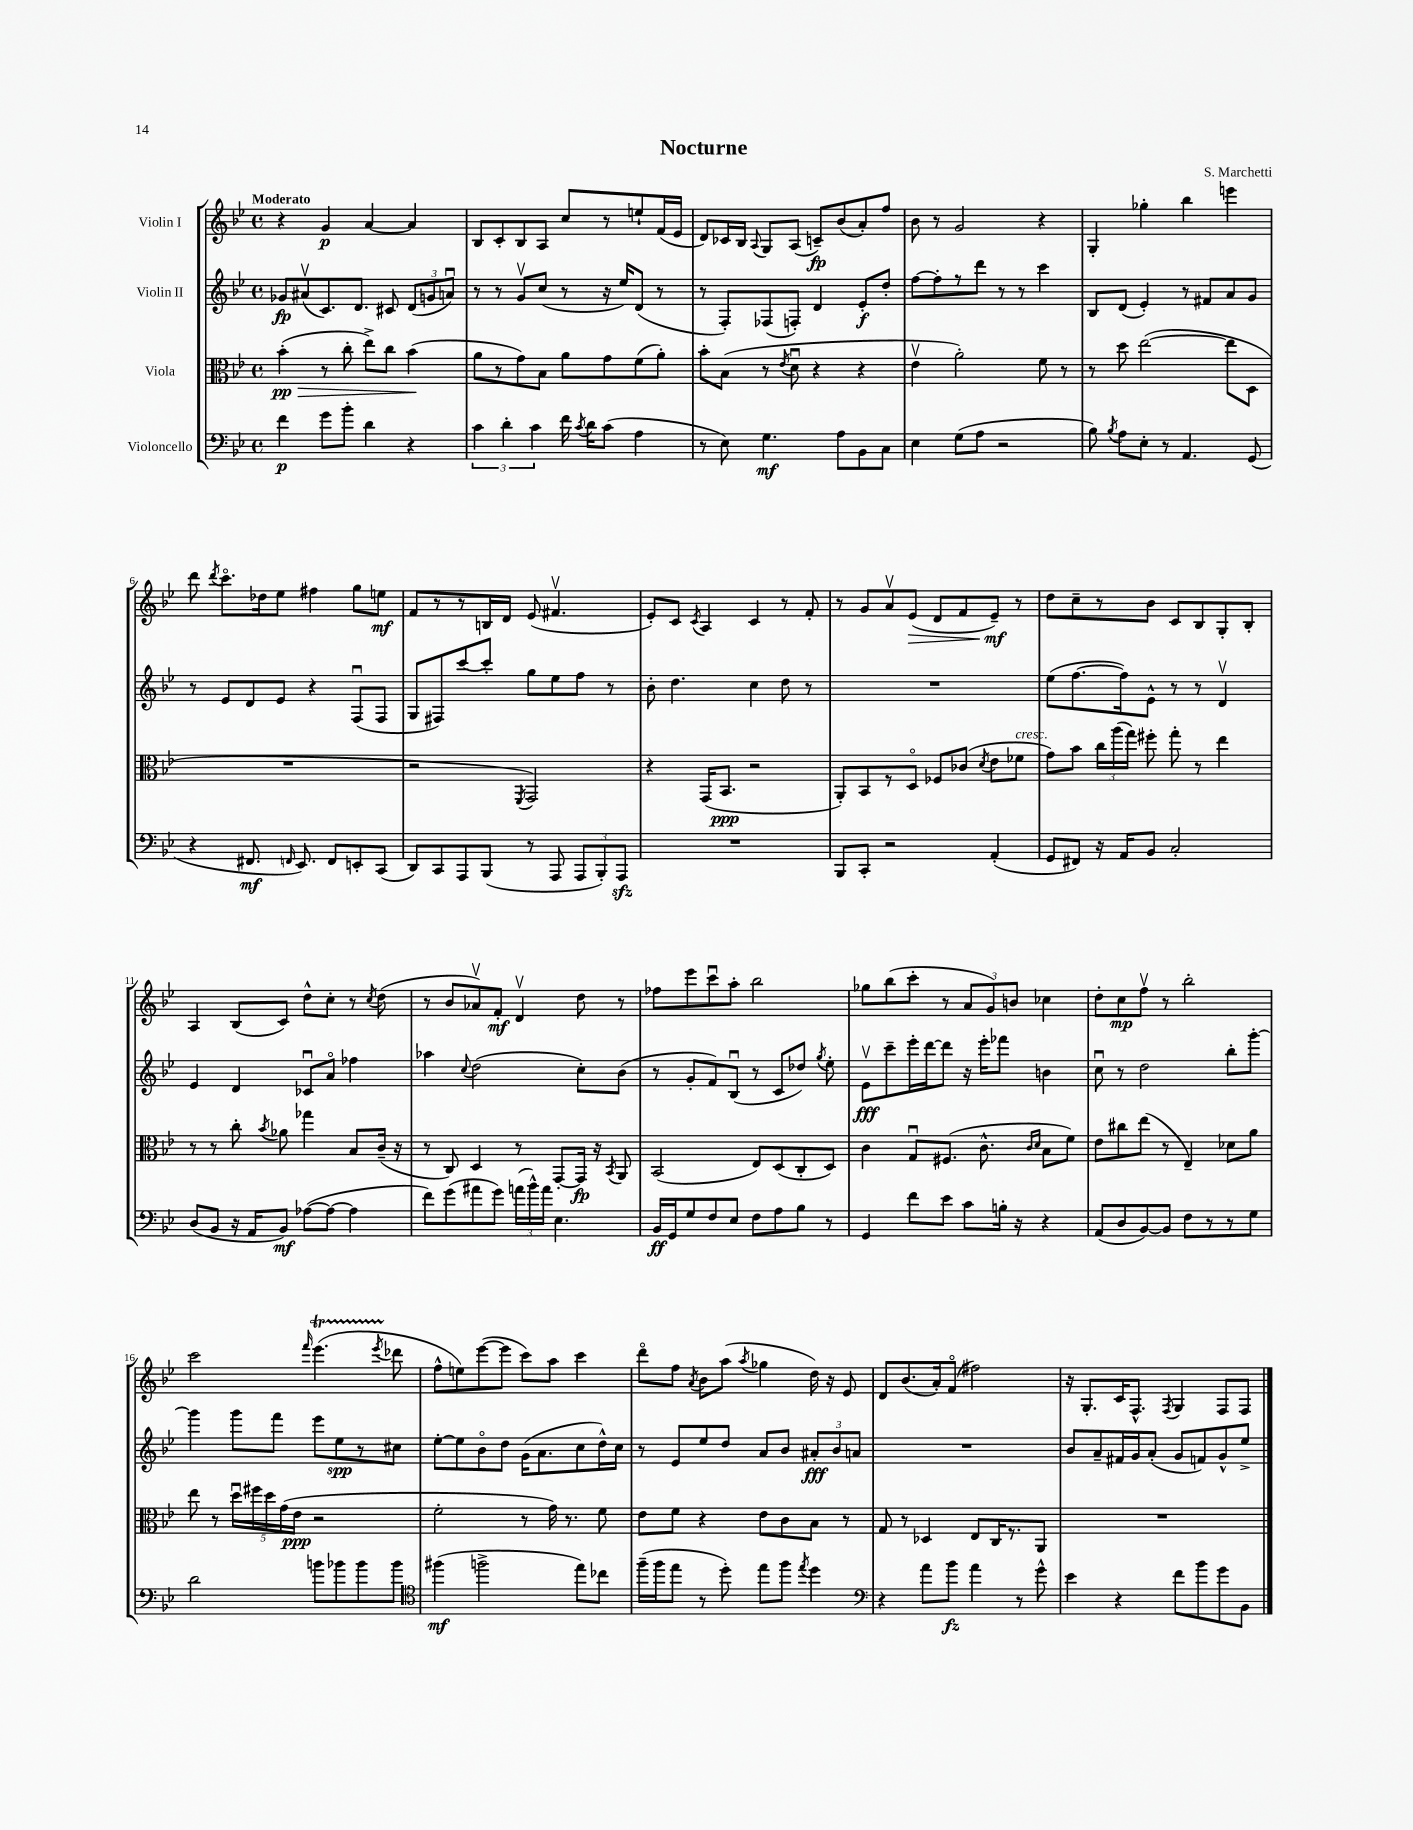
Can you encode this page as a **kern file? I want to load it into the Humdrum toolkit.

**kern	**dynam	**kern	**dynam	**kern	**dynam	**kern	**dynam
*part4	*part4	*part3	*part3	*part2	*part2	*part1	*part1
*staff4	*staff4	*staff3	*staff3	*staff2	*staff2	*staff1	*staff1
*I"Violoncello	*	*I"Viola	*	*I"Violin II	*	*I"Violin I	*
*clefF4	*	*clefC3	*	*clefG2	*	*clefG2	*
*k[b-e-]	*	*k[b-e-]	*	*k[b-e-]	*	*k[b-e-]	*
*M4/4	*	*M4/4	*	*M4/4	*	*M4/4	*
*met(c)	*	*met(c)	*	*met(c)	*	*met(c)	*
=1	=1	=1	=1	=1	=1	=1	=1
!	!	!	!	!	!	!LO:TX:a:B:t=Moderato	!
!	!	!	!LO:HP:b	!	!	!	!
4f\	p	(4b-'\	> pp	8g-X/L	fp	4r	.
.	.	.	.	(8a#Xv/	.	.	.
8g\L	.	8r	.	8.c/)	.	4g/	p
8b-'\J	.	8cc'\	.	.	.	.	.
.	.	.	.	8.d/J	.	.	.
4d\	.	8ee-^\L)	.	.	.	[4a/	.
.	.	8cc\J	.	8c#X/	.	.	.
4r	.	(4b-\	.	(12d/L	.	4a/]	.
.	.	.	.	12gn/	.	.	.
.	.	.	.	12anu/J)	.	.	.
.	.	.	]	.	.	.	.
=2	=2	=2	=2	=2	=2	=2	=2
6c\	.	8a\L	.	8r	.	8B-/L	.
.	.	8r	.	8r	.	8c'/	.
6d'\	.	.	.	.	.	.	.
.	.	8g\)	.	8gv/L	.	8B-/	.
6c\	.	.	.	.	.	.	.
.	.	8B-\J	.	(8cc/J	.	8A/J	.
16f\	.	8a\L	.	8r	.	8cc/L	.
8qc/	.	.	.	.	.	.	.
16d\KL	.	.	.	.	.	.	.
(8c\J	.	8g\	.	16r	.	8r	.
.	.	.	.	16ee-/KL)	.	.	.
4A\	.	(8f\	.	(8d/J	.	8een`/	.
.	.	8a'\J)	.	8r	.	(16f/L	.
.	.	.	.	.	.	16e-/JJ	.
=3	=3	=3	=3	=3	=3	=3	=3
8r	.	8b-'\L	.	8r	.	8d/L)	.
8E-\)	.	(8B-\J	.	8F'/L)	.	16c-X/L	.
.	.	.	.	.	.	16B-/JJ	.
.	.	.	.	.	.	8qqA/	.
4.G\	mf	8r	.	(8F-X/	.	8G/L	.
.	.	8qe-/	.	.	.	.	.
.	.	8du\	.	8Fn'/J)	.	(8A/J	.
.	.	4r	.	4d/	.	8cn~/L)	fp
8A\L	.	.	.	.	.	(8b-/	.
8BB-\	.	4r	.	8e-'/L	f	8a'/)	.
8C\J	.	.	.	8dd'/J	.	8ff/J	.
=4	=4	=4	=4	=4	=4	=4	=4
4E-\	.	4e-v\	.	[8ff\L	.	8b-\	.
.	.	.	.	8ff'\]	.	8r	.
(8G\L	.	2a'\)	.	8r	.	2g/	.
8A\J	.	.	.	8ddd\J	.	.	.
2r	.	.	.	8r	.	.	.
.	.	.	.	8r	.	.	.
.	.	8f\	.	4ccc\	.	4r	.
.	.	8r	.	.	.	.	.
=5	=5	=5	=5	=5	=5	=5	=5
8B-\)	.	8r	.	8B-/L	.	4G'/	.
8qB-/	.	.	.	.	.	.	.
8A\L	.	8dd\	.	(8d/J	.	.	.
8E-'\J	.	([2ee-\	.	4e-'/)	.	4gg-X'\	.
8r	.	.	.	.	.	.	.
4.AA/	.	.	.	8r	.	4bb-\	.
.	.	.	.	8f#X/L	.	.	.
.	.	8ee-\L]	.	8a/	.	4eeen\	.
(8GG/	.	8D\J	.	8g/J	.	.	.
!!LO:LB:g=z
=6	=6	=6	=6	=6	=6	=6	=6
4r	.	1r	.	8r	.	8ddd\	.
.	.	.	.	.	.	8qddd/	.
.	.	.	.	8e-/L	.	8.ccc\L	.
8.FF#X/	mf	.	.	8d/	.	.	.
.	.	.	.	.	.	16dd-X\k	.
.	.	.	.	8e-/J	.	8ee-\J	.
16qqFFn/	.	.	.	.	.	.	.
8.EE-/)	.	.	.	.	.	.	.
.	.	.	.	4r	.	4ff#X\	.
8FF/L	.	.	.	.	.	.	.
8EEn'/	.	.	.	(8Fu/L	.	8gg\L	.
(8CC/J	.	.	.	8F/J	.	8een\J	mf
=7	=7	=7	=7	=7	=7	=7	=7
8DD/L)	.	2r	.	8G/L	.	8f/L	.
8CC/	.	.	.	8F#X/)	.	8r	.
8AAA/	.	.	.	[8ccc/	.	8r	.
(8BBB-/J	.	.	.	8ccc'/J]	.	16Bn/L	.
.	.	.	.	.	.	16d/JJ	.
.	.	8qFF/	.	.	.	.	.
8r	.	2GG/)	.	8gg\L	.	(8e-/	.
8AAA/	.	.	.	8ee-\	.	4.f#Xv/	.
12AAA/L	.	.	.	8ff\J	.	.	.
12BBB-'/)	.	.	.	.	.	.	.
.	.	.	.	8r	.	.	.
12AAAzz/J	.	.	.	.	.	.	.
=8	=8	=8	=8	=8	=8	=8	=8
1r	.	4r	.	8b-'\	.	8e-'/L)	.
.	.	.	.	4.dd\	.	8c/J	.
.	.	.	.	.	.	8qc/	.
.	.	(16GG/KL	.	.	.	4A/	.
.	.	8.BB-/J	ppp	.	.	.	.
.	.	2r	.	4cc\	.	4c/	.
.	.	.	.	8dd\	.	8r	.
.	.	.	.	8r	.	8f'/	.
=9	=9	=9	=9	=9	=9	=9	=9
8BBB-/L	.	8AA'/L)	.	1r	.	8r	.
8CC'/J	.	8BB-/	.	.	.	8g/L	.
2r	.	8r	.	.	.	8av/	.
!	!	!	!	!	!	!	!LO:HP:b
.	.	8D/J	.	.	.	(8e-/J	>
.	.	8F-X/L	.	.	.	8d/L	.
.	.	(8c-X/J	.	.	.	8f/	.
.	.	8qd/	.	.	.	.	.
(4AA'/	.	8e-\L	.	.	.	8e-~/J)	mf
!	!	!LO:TX:a:i:t=cresc.	!	!	!	!	!
.	.	8f-X\J	.	.	.	8r	]
=10	=10	=10	=10	=10	=10	=10	=10
8GG/L	.	8g\L)	.	(8ee-\L	.	8dd\L	.
8FF#X/J)	.	8b-\J	.	[8.ff\	.	8cc~\	.
16r	.	24cc\LL	.	.	.	8r	.
.	.	(24aa\	.	.	.	.	.
16AA/KL	.	.	.	16ff\k])	.	.	.
.	.	24gg\JJ)	.	.	.	.	.
8BB-/J	.	8ff#X'\	.	8e-^^\J	.	8b-\J	.
2C'/	.	8gg'\	.	8r	.	8c/L	.
.	.	8r	.	8r	.	8B-/	.
.	.	4ee-\	.	4dv/	.	8G'/	.
.	.	.	.	.	.	8B-'/J	.
!!LO:LB:g=z
=11	=11	=11	=11	=11	=11	=11	=11
(8D/L	.	8r	.	4e-/	.	4A/	.
8BB-/J	.	8r	.	.	.	.	.
16r	.	8cc'\	.	4d/	.	(8B-/L	.
16AA/KL	.	.	.	.	.	.	.
.	.	8qb-/	.	.	.	.	.
8BB-/J)	mf	8a-X\	.	.	.	8c/J)	.
([8A-X\L	.	4gg-X\	.	8c-Xu/L	.	8dd^^\L	.
8A-\J_	.	.	.	8a/J	.	8cc'\J	.
4A-\]	.	8B-/L	.	4ff-X\	.	8r	.
.	.	.	.	.	.	8qcc/	.
.	.	(16c~/Jk	.	.	.	(8dd\	.
.	.	16r	.	.	.	.	.
=12	=12	=12	=12	=12	=12	=12	=12
8f\L)	.	8r	.	4aa-X\	.	8r	.
(8g\	.	8C/)	.	.	.	8b-/L	.
.	.	.	.	8qqcc/	.	.	.
8a#X\	.	4D/	.	(2dd\	.	8a-Xv/)	.
8g\J)	.	.	.	.	.	8f'/J	mf
(24an\LL	.	8r	.	.	.	4dv/	.
24b-^^\)	.	.	.	.	.	.	.
24a\JJ	.	.	.	.	.	.	.
4.E-\	.	[8GG'/L	.	.	.	.	.
.	.	16GG/Jk]	fp	8cc'\L)	.	8dd\	.
.	.	16r	.	.	.	.	.
.	.	8qBB-/	.	.	.	.	.
.	.	8AA/	.	(8b-\J	.	8r	.
=13	=13	=13	=13	=13	=13	=13	=13
16BB-/LL	ff	(2BB-/	.	8r	.	8ff-X\L	.
16GG/J	.	.	.	.	.	.	.
8G/	.	.	.	8g'/L	.	8eee-\	.
8F/	.	.	.	8f/)	.	8cccu\	.
8E-/J	.	.	.	(8B-u/J	.	8aa'\J	.
8F\L	.	8E-/L)	.	8r	.	2bb-\	.
8A\	.	(8D/	.	8c/L	.	.	.
8B-\J	.	8C'/	.	8dd-X/J)	.	.	.
.	.	.	.	8qgg/	.	.	.
8r	.	8D/J)	.	8ee-'\	.	.	.
=14	=14	=14	=14	=14	=14	=14	=14
4GG/	.	4c\	.	8e-v\L	fff	8gg-X\L	.
.	.	.	.	8ccc~\	.	(8bb-\	.
8f\L	.	8Gu/L	.	16eee-'\L	.	8ccc'\J	.
.	.	.	.	[16ddd\J	.	.	.
8e-\J	.	(8.F#X/J	.	8ddd\J]	.	8r	.
8c\L	.	.	.	16r	.	12a/L	.
.	.	8.c^^\	.	16eee-'\KL	.	.	.
.	.	.	.	.	.	12g/)	.
16Bn'\Jk	.	.	.	8fff-X\J	.	.	.
.	.	.	.	.	.	12bn/J	.
16r	.	.	.	.	.	.	.
.	.	16qqc/LL	.	.	.	.	.
.	.	16qqd/JJ	.	.	.	.	.
4r	.	8B-\L	.	4bn\	.	4cc-X\	.
.	.	8f\J)	.	.	.	.	.
=15	=15	=15	=15	=15	=15	=15	=15
(8AA/L	.	8e-\L	.	8ccu\	.	8dd'\L	.
8D/	.	8cc#X\	.	8r	.	8cc\	mp
[8BB-/)	.	(8ee-\J	.	2dd\	.	8ffv\J	.
8BB-/J]	.	8r	.	.	.	8r	.
8F\L	.	4E-~/)	.	.	.	2bb-'\	.
8r	.	.	.	.	.	.	.
8r	.	8d-X\L	.	8bb-'\L	.	.	.
8G\J	.	8a\J	.	[8ggg'\J	.	.	.
!!LO:LB:g=z
=16	=16	=16	=16	=16	=16	=16	=16
2d\	.	8ee-\	.	4ggg\]	.	2ccc\	.
.	.	8r	.	.	.	.	.
.	.	20ddu\LL	.	8ggg\L	.	.	.
.	.	20ff#X\	.	.	.	.	.
.	.	20dd\	.	.	.	.	.
.	.	.	.	8fff\J	.	.	.
.	.	(20g\	.	.	.	.	.
.	.	20e-\JJ	ppp	.	.	.	.
.	.	.	.	.	.	16qqfff/	.
8bn\L	.	2r	.	8eee-\L	.	(4.eee-T\	.
8b-X\	.	.	.	8ee-\	spp	.	.
8b-\	.	.	.	8r	.	.	.
.	.	.	.	.	.	8qeee-/	.
8b-\J	.	.	.	8cc#X\J	.	8ddd-X\	.
=17	=17	=17	=17	=17	=17	=17	=17
*clefC4	*	*	*	*	*	*	*
(4ff#X\	mf	2f'\	.	[8ee-'\L	.	8ff^^\L	.
.	.	.	.	8ee-\]	.	8een\)	.
2ffn^\	.	.	.	8b-\	.	([8eee-\	.
.	.	.	.	8dd\J	.	8eee-\J]	.
.	.	8r	.	(16g\KL	.	8ccc\L)	.
.	.	.	.	8.a\	.	.	.
.	.	16g\)	.	.	.	8aa\J	.
.	.	8.r	.	.	.	.	.
8ee-\L)	.	.	.	8cc\	.	4ccc\	.
8cc-X\J	.	8f\	.	16dd^^\L)	.	.	.
.	.	.	.	16cc\JJ	.	.	.
=18	=18	=18	=18	=18	=18	=18	=18
(16ff~\LL	.	8e-\L	.	8r	.	8ddd\L	.
16ff\J	.	.	.	.	.	.	.
8ee-\J	.	8f\J	.	8e-/L	.	8ff\J	.
.	.	.	.	.	.	8qa/	.
8r	.	4r	.	8ee-/	.	8b-\L	.
8dd'\)	.	.	.	8dd/J	.	(8aa\J	.
.	.	.	.	.	.	8qaa/	.
8ee-\L	.	8e-\L	.	8a/L	.	4gg-X\	.
8ff\J	.	8c\	.	8b-/J	.	.	.
8qee-/	.	.	.	.	.	.	.
4dd\	.	8B-\J	.	12a#X'/L	fff	16dd\)	.
.	.	.	.	.	.	16r	.
.	.	.	.	12b-/	.	.	.
.	.	8r	.	.	.	8e-/	.
.	.	.	.	12an/J	.	.	.
=19	=19	=19	=19	=19	=19	=19	=19
*clefF4	*	*	*	*	*	*	*
4r	.	8G/	.	1r	.	8d/L	.
.	.	8r	.	.	.	(8.b-/	.
8a\L	.	4D-X/	.	.	.	.	.
.	.	.	.	.	.	16a'/k)	.
8b-\J	fz	.	.	.	.	(8f/J	.
4a\	.	8E-/L	.	.	.	2ff#X\)	.
.	.	16C/K	.	.	.	.	.
.	.	8.r	.	.	.	.	.
8r	.	.	.	.	.	.	.
8g^^\	.	8AA/J	.	.	.	.	.
=20	=20	=20	=20	=20	=20	=20	=20
4e-\	.	1r	.	8b-/L	.	16r	.
.	.	.	.	.	.	8.G'/L	.
.	.	.	.	8a~/	.	.	.
4r	.	.	.	16f#X/L	.	16c/K	.
.	.	.	.	16g/J	.	8.F^^/J	.
.	.	.	.	(8a'/J	.	.	.
.	.	.	.	.	.	8qF/	.
8f\L	.	.	.	8g/L	.	4G/	.
8b-\	.	.	.	8fn/)	.	.	.
8g\	.	.	.	8g^^/	.	8F/L	.
8BB-\J	.	.	.	8ee-^/J	.	8F/J	.
==	==	==	==	==	==	==	==
*-	*-	*-	*-	*-	*-	*-	*-
